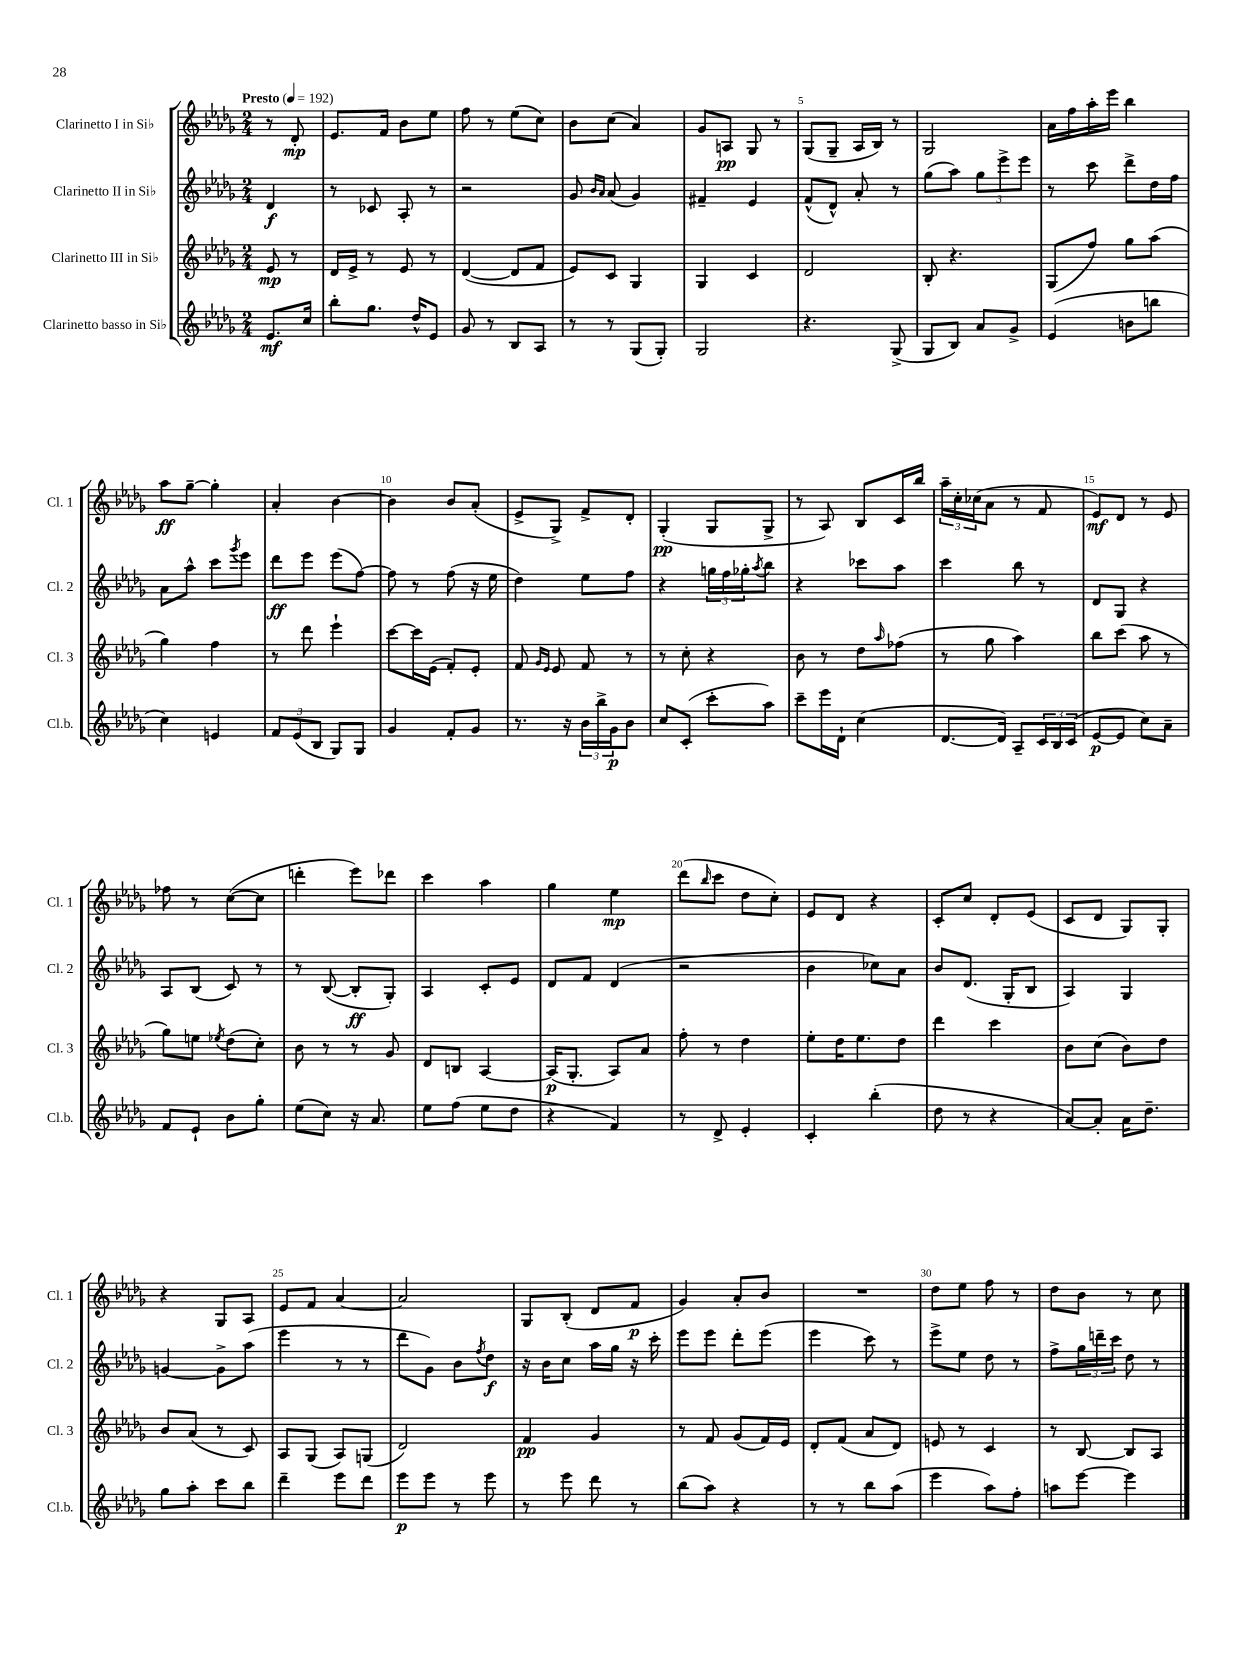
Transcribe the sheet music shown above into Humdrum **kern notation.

**kern	**kern	**kern	**kern
*staff4	*staff3	*staff2	*staff1
*clefG2	*clefG2	*clefG2	*clefG2
*k[b-e-a-d-g-]	*k[b-e-a-d-g-]	*k[b-e-a-d-g-]	*k[b-e-a-d-g-]
*M2/4	*M2/4	*M2/4	*M2/4
*MM192	*MM192	*MM192	*MM192
8.e-	8e-	4d-	8r
.	8r	.	8d-'
16cc	.	.	.
=	=	=	=
8bb-'	16d-	8r	8.e-
.	16e-^	.	.
8.gg-	8r	8c-	.
.	.	.	16f
.	8e-	8A-'	8b-
16dd-^^	.	.	.
8e-	8r	8r	8ee-
=	=	=	=
8g-	([4d-	2r	8ff
8r	.	.	8r
8B-	8d-]	.	(8ee-
8A-	8f	.	8cc)
=	=	=	=
8r	8e-)	8g-	8b-
.	.	16qqb-	.
.	.	16qqa-	.
8r	8c	(8a-	(8cc
(8G-	4G-	4g-)	4a-)
8G-')	.	.	.
=	=	=	=
2G-	4G-	4f#~	8g-
.	.	.	8A
.	4c	4e-	8G-
.	.	.	8r
=	=	=	=
4.r	2d-	(8f^^	(8G-
.	.	8d-^^)	8G-~
.	.	8a-'	16A-
.	.	.	16B-)
(8G-^	.	8r	8r
=	=	=	=
8G-	8B-'	(8gg-	2G-
8B-)	4.r	8aa-)	.
8a-	.	12gg-	.
.	.	12eee-^	.
8g-^	.	.	.
.	.	12eee-	.
=	=	=	=
(4e-	(8G-	8r	16a-
.	.	.	16ff
.	8ff)	8ccc	16aa-'
.	.	.	16eee-
8b	8gg-	8ddd-^	4bb-
8bb	(8aa-	16dd-	.
.	.	16ff	.
=	=	=	=
4cc)	4gg-)	8a-	8aa-
.	.	8aa-^^	[8gg-~
4e	4ff	8ccc	4gg-']
.	.	8qggg-	.
.	.	8eee-	.
=	=	=	=
12f	8r	8ddd-	4a-'
(12e-	.	.	.
.	8ddd-	8eee-	.
12B-	.	.	.
8G-)	4eee-`	(8eee-	[4b-
8G-	.	[8ff)	.
=	=	=	=
4g-	[8ccc	8ff]	4b-]
.	16ccc]	8r	.
.	(16e-	.	.
8f'	8f')	(8ff	8b-
8g-	8e-'	16r	(8a-'
.	.	16ee-	.
=	=	=	=
8.r	8f	4dd-)	8e-^
.	16qqg-	.	.
.	16qqe-	.	.
.	8e-	.	8G-^)
16r	.	.	.
24b-	8f	8ee-	8f^
24bb-^	.	.	.
24g-	.	.	.
8b-	8r	8ff	8d-'
=	=	=	=
8cc	8r	4r	(4G-'
(8c'	8cc'	.	.
8ccc'	4r	24gg	8G-
.	.	24ff	.
.	.	24gg-'	.
.	.	8qaa-	.
8aa-)	.	8bb-	8G-^
=	=	=	=
8ccc~	8b-	4r	8r
16eee-	8r	.	8A-)
16d-`	.	.	.
(4cc	8dd-	8ccc-	8B-
.	16qqaa-	.	.
.	(8ff-	8aa-	16c
.	.	.	16bb-
=	=	=	=
[8.d-	8r	4ccc	24aa-~
.	.	.	24cc'
.	.	.	(24cc-
.	8gg-	.	8a-
16d-])	.	.	.
8A-~	4aa-)	8bb-	8r
24c	.	8r	8f
24B-	.	.	.
(24c	.	.	.
=	=	=	=
[8e-	8bb-	8d-	8e-)
8e-]	(8ccc	8G-	8d-
8cc)	8aa-	4r	8r
8a-~	8r	.	8e-
=	=	=	=
8f	8gg-)	8A-	8ff-
8e-`	8ee	(8B-	8r
.	8qee-	.	.
8b-	(8dd-	8c)	([8cc
8gg-'	8cc')	8r	8cc]
=	=	=	=
(8ee-	8b-	8r	4ddd'
8cc)	8r	([8B-	.
16r	8r	8B-']	8eee-)
8.a-	.	.	.
.	8g-	8G-')	8ddd-
=	=	=	=
8ee-	8d-	4A-	4ccc
(8ff	8B	.	.
8ee-	[4A-	8c'	4aa-
8dd-	.	8e-	.
=	=	=	=
4r	(16A-]	8d-	4gg-
.	8.G-'	.	.
.	.	8f	.
4f)	8A-)	(4d-	4ee-
.	8a-	.	.
=	=	=	=
8r	8ff'	2r	(8ddd-
.	.	.	16qqbb-
8d-^	8r	.	8ccc
4e-'	4dd-	.	8dd-
.	.	.	8cc')
=	=	=	=
4c'	8ee-'	4b-	8e-
.	16dd-	.	8d-
.	8.ee-	.	.
(4bb-'	.	8cc-)	4r
.	8dd-	8a-	.
=	=	=	=
8dd-	4ddd-	8b-	8c'
8r	.	(8.d-	8cc
4r	4ccc	.	8d-'
.	.	16G-'	.
.	.	8B-	(8e-
=	=	=	=
[8a-)	8b-	4A-)	8c
8a-']	(8cc	.	8d-
16a-	8b-)	4G-	8G-)
8.dd-~	.	.	.
.	8dd-	.	8G-'
=	=	=	=
8gg-	8b-	[4g	4r
8aa-'	(8a-	.	.
8ccc	8r	8g^]	8G-
8bb-	8c)	(8aa-	8A-
=	=	=	=
4ddd-~	8A-	4eee-	8e-
.	(8G-	.	8f
8eee-	8A-)	8r	[4a-
8ddd-	(8G	8r	.
=	=	=	=
8eee-	2d-)	8ddd-	2a-]
8eee-	.	8g-)	.
8r	.	8b-	.
.	.	8qff	.
8eee-	.	8dd-	.
=	=	=	=
8r	4f	16r	8G-
.	.	16b-	.
8eee-	.	8cc	(8B-'
8ddd-	4g-	16aa-	8d-
.	.	16gg-	.
8r	.	16r	8f
.	.	16ccc'	.
=	=	=	=
(8bb-	8r	8eee-	4g-)
8aa-)	8f	8eee-	.
4r	(8g-	8ddd-'	8a-'
.	16f)	(8eee-	8b-
.	16e-	.	.
=	=	=	=
8r	8d-'	4eee-	2r
8r	(8f	.	.
8bb-	8a-	8ccc)	.
(8aa-	8d-)	8r	.
=	=	=	=
4eee-	8e	8eee-^	8dd-
.	8r	8ee-	8ee-
8aa-)	4c	8dd-	8ff
8ff'	.	8r	8r
=	=	=	=
8aa	8r	8ff^	8dd-
[8eee-	[8B-	24gg-	8b-
.	.	24ddd~	.
.	.	24ccc	.
4eee-]	8B-]	8dd-	8r
.	8A-	8r	8cc
==	==	==	==
*-	*-	*-	*-
